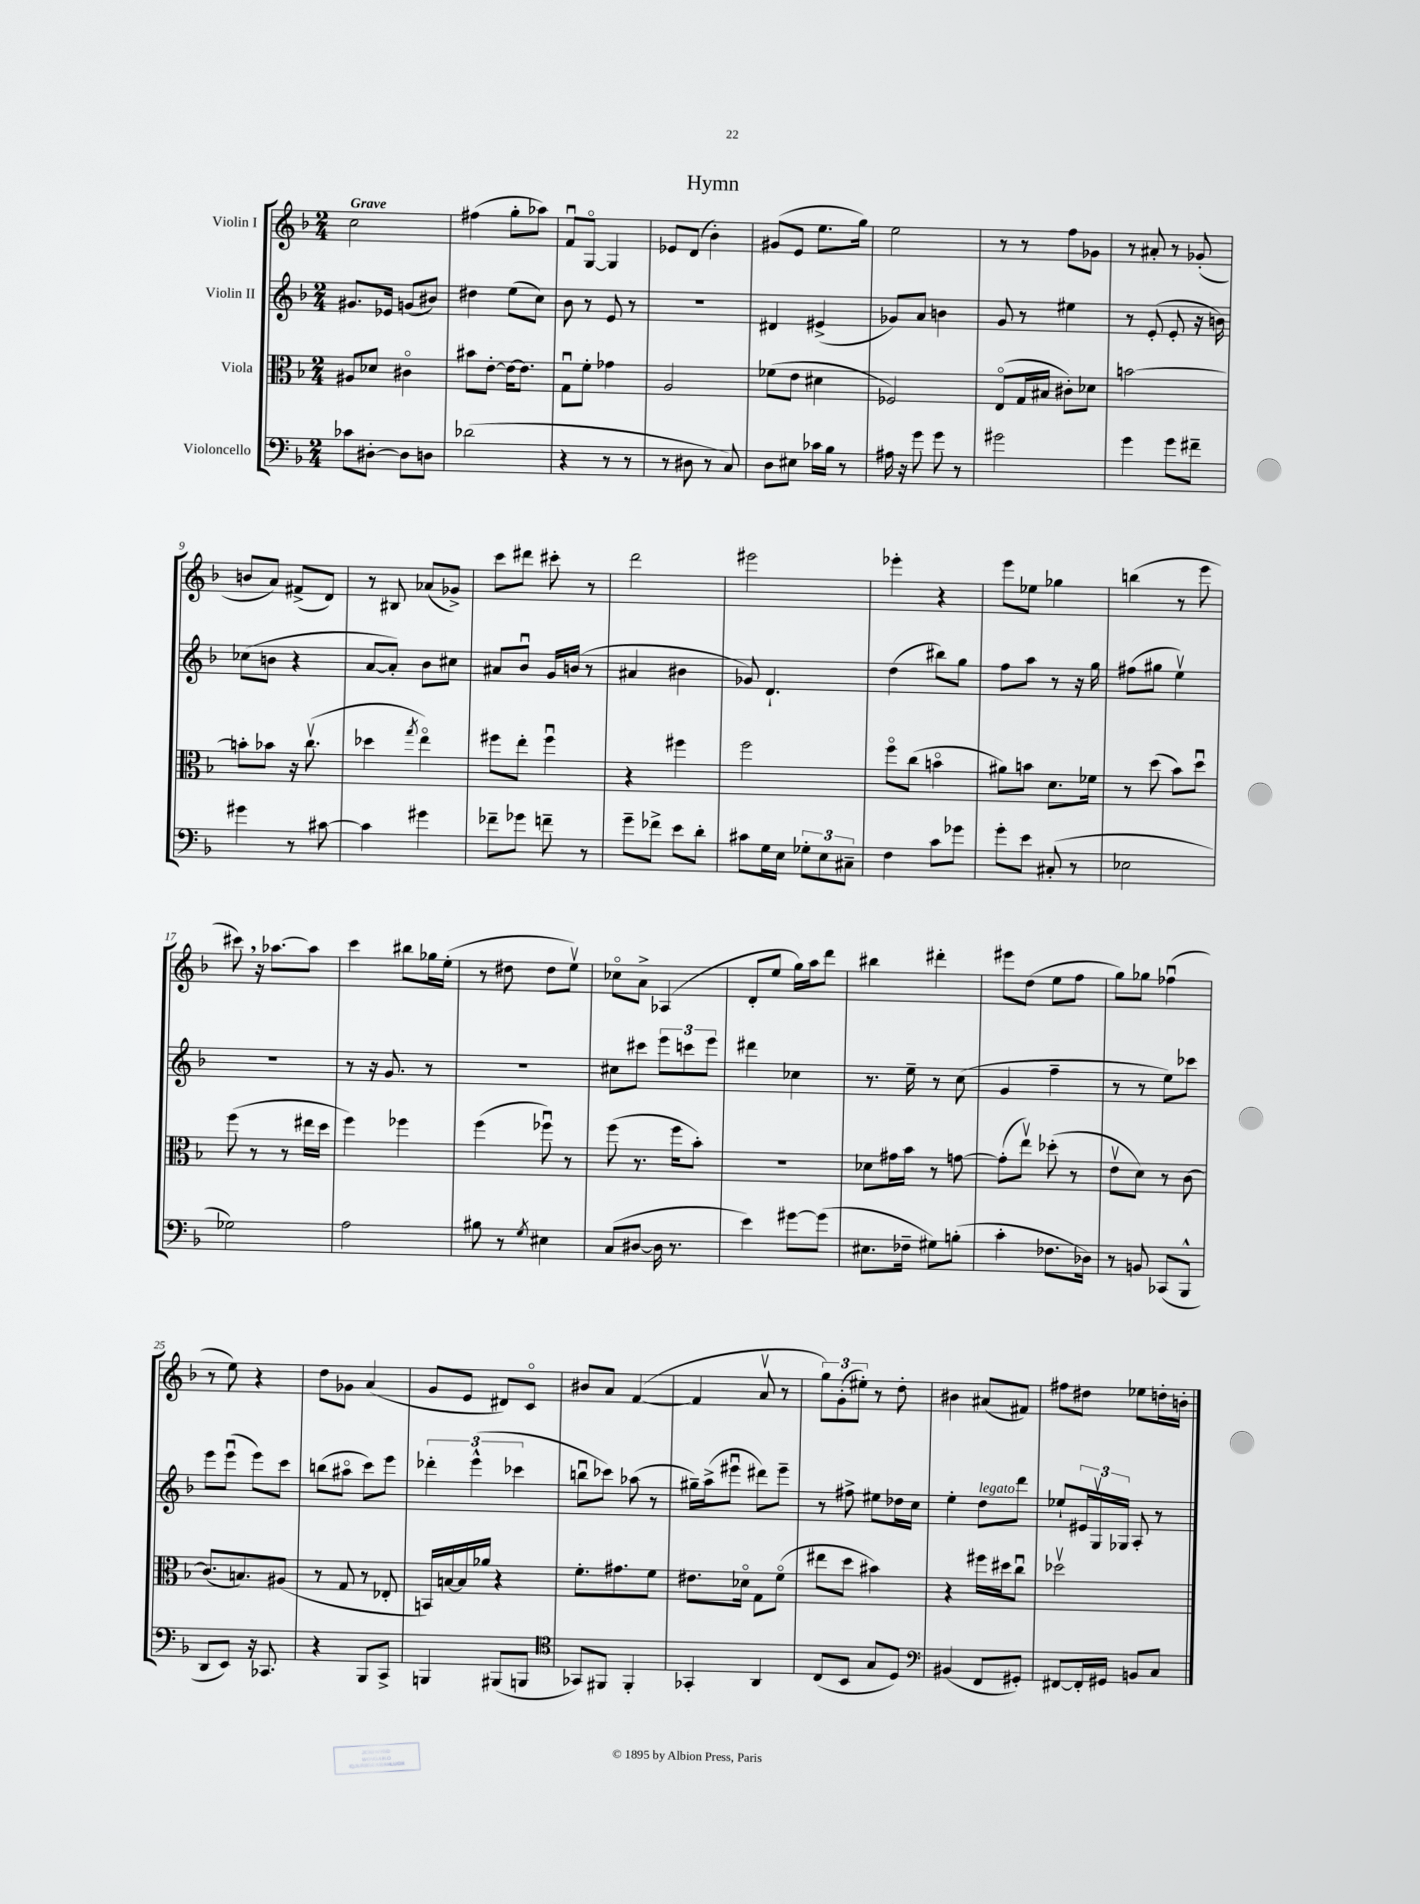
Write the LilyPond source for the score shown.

\header { title = "Hymn" }
<<
\new StaffGroup <<
\new Staff = "s0" \with { instrumentName = "Violin I" } {
    \clef treble \key f \major \numericTimeSignature \time 2/4 \tempo "Grave"
    c''2 |
    fis''4( g''8-. aes''8) |
    f'8\downbow g8~\flageolet g4 |
    ees'8 d'8( bes'4-.) |
    gis'8( e'8 e''8. g''16) |
    e''2 |
    r8 r8 f''8 ges'8 |
    r8 ais'8-. r8 ges'8-.( |
    b'8 a'8) fis'8->( d'8) |
    r8 bis8 aes'8( ges'8->) |
    c'''8 dis'''8 cis'''8-. r8 |
    d'''2 |
    eis'''2 |
    ees'''4-. r4 |
    e'''8 ees''8 ges''4 |
    b''4( r8 e'''8 |
    cis'''8) \breathe r16 aes''8.~ aes''8 |
    c'''4 bis''8 ges''16 e''16-.( |
    r8 dis''8 dis''8 e''8\upbow) |
    ces''8\flageolet a'8-> aes4( |
    d'8-. e''8 g''16) a''16 d'''8 |
    bis''4 dis'''4-. |
    eis'''8 d''8( e''8 f''8 |
    g''8) ges''8 fes''4\downbow( |
    r8 e''8) r4 |
    d''8 ges'8 a'4( |
    g'8 e'8 dis'8) c'8\flageolet |
    bis'8 a'8 f'4~( |
    f'4 a'8\upbow r8 |
    \tuplet 3/2 { g''8) g'8-.( eis''8-.) } r8 d''8-. |
    bis'4 ais'8( fis'8) |
    fis''8 dis''8 ees''8 d''16-. b'16-. \bar "|." |
}
\new Staff = "s1" \with { instrumentName = "Violin II" } {
    \clef treble \key f \major \numericTimeSignature \time 2/4
    gis'8. ees'16 g'8( bis'8) |
    dis''4 e''8( c''8) |
    bes'8 r8 e'8 r8 |
    R2 |
    dis'4 eis'4->( |
    ges'8) a'8 b'4 |
    g'8 r8 eis''4 |
    r8 e'8-.( e'8-. r16 b'16) |
    ces''8( b'8 r4 |
    a'8~ a'8-.) bes'8 cis''8 |
    ais'8 bes'8\downbow g'16 b'16( r8 |
    ais'4 bis'4 |
    ges'8) d'4.-! |
    d''4( bis''8) g''8 |
    f''8 a''8 r8 r16 g''16 |
    fis''8( gis''8 e''4\upbow) |
    R2 |
    r8 r16 g'8. r8 |
    r2 |
    cis''8 cis'''8 \tuplet 3/2 { e'''8 c'''8 e'''8 } |
    dis'''4 ces''4 |
    r8. e''16-- r8 c''8( |
    g'4 f''4-- |
    r8 r8 e''8) ces'''8 |
    e'''8 e'''8\downbow( e'''8) c'''8 |
    b''8( ais''8\flageolet c'''8) e'''8 |
    \tuplet 3/2 { des'''4-. e'''4-^( ces'''4 } |
    b''8\downbow ces'''8) aes''8( r8 |
    gis''16--) a''16->( eis'''8\downbow dis'''8) eis'''8-- |
    r8 fis''8-> eis''8 des''16 c''16 |
    e''4-. d''8^\markup { \italic "legato" } d'''8 |
    ees''8-! \tuplet 3/2 { eis'16 g16\upbow ges16 } a8-. r8 \bar "|." |
}
\new Staff = "s2" \with { instrumentName = "Viola" } {
    \clef alto \key f \major \numericTimeSignature \time 2/4
    ais8 des'8 cis'4\flageolet |
    bis'8 e'8~-. e'16~ e'8. |
    g8\downbow f'8-. ges'4 |
    a2 |
    fes'8( e'8 dis'4 |
    fes2) |
    e8\flageolet( g16 bis16 cis'8-.) des'8 |
    b'2~ |
    b'8-. bes'8 r16 c''8.\upbow( |
    des''4 \acciaccatura { g''8 } e''4\flageolet) |
    fis''8 e''8-. fis''4\downbow |
    r4 fis''4 |
    f''2 |
    f''8\flageolet c''8( b'4\flageolet |
    ais'8) b'8 d'8. fes'16 |
    r8 d''8( bes'8) d''8\downbow |
    f''8( r8 r8 eis''16 d''16 |
    f''4) fes''4 |
    f''4( fes''8\downbow) r8 |
    f''8( r8. f''16 bes'8-.) |
    r2 |
    des'8 gis'16 bes'16 r8 g'8~ |
    g'8-.( e''8\upbow) des''8-.( r8 |
    e'8\upbow d'8) r8 c'8~ |
    c'8.( b8.) ais8( |
    r8 g8 r8 ees8-. |
    b,16) b16~ b16 aes'16 r4 |
    f'8.-. gis'8. f'8 |
    eis'8. des'16\flageolet g8 f'8\flageolet( |
    eis''8 d''8 bis'4) |
    r4 fis''16 dis''16 c''8\downbow |
    des''2\upbow \bar "|." |
}
\new Staff = "s3" \with { instrumentName = "Violoncello" } {
    \clef bass \key f \major \numericTimeSignature \time 2/4
    ces'8 dis8~-. dis8 d8 |
    des'2( |
    r4 r8 r8 |
    r8 dis8 r8 c8) |
    d8 eis8 ces'16 bes16 r8 |
    ais16 r16 g'8 g'8 r8 |
    gis'2 |
    g'4 g'8 fis'8-- |
    gis'4 r8 cis'8~ |
    cis'4 gis'4 |
    fes'8-- ges'8 f'8-- r8 |
    g'8-- fes'8-> e'8 d'8-. |
    cis'8 g16 e16 \tuplet 3/2 { ges8-. e8 cis8-- } |
    f4 c'8 ges'8 |
    g'8-. e'8 cis8-.( r8 |
    ees2 |
    ges2) |
    a2 |
    bis8 r8 \acciaccatura { g8 } eis4 |
    c8( dis8~ dis16 r8. |
    e'4) gis'8~ gis'8( |
    eis8. fes16-- gis8) b8-.( |
    c'4-. fes8. des16) |
    r8 b,8 ces,8( bes,,8-^ |
    d,8 e,8) r16 ces,8. |
    r4 bes,,8 c,8-> |
    b,,4 bis,,8( b,,8 |
    \clef tenor ges,8) fis,8 fis,4-. |
    ges,4-. a,4 |
    c8( bes,8 g8 d8) |
    \clef bass bis,4( f,8 gis,8-.) |
    fis,8~ fis,16-. gis,16 b,8 c8 \bar "|." |
}
>>
>>
